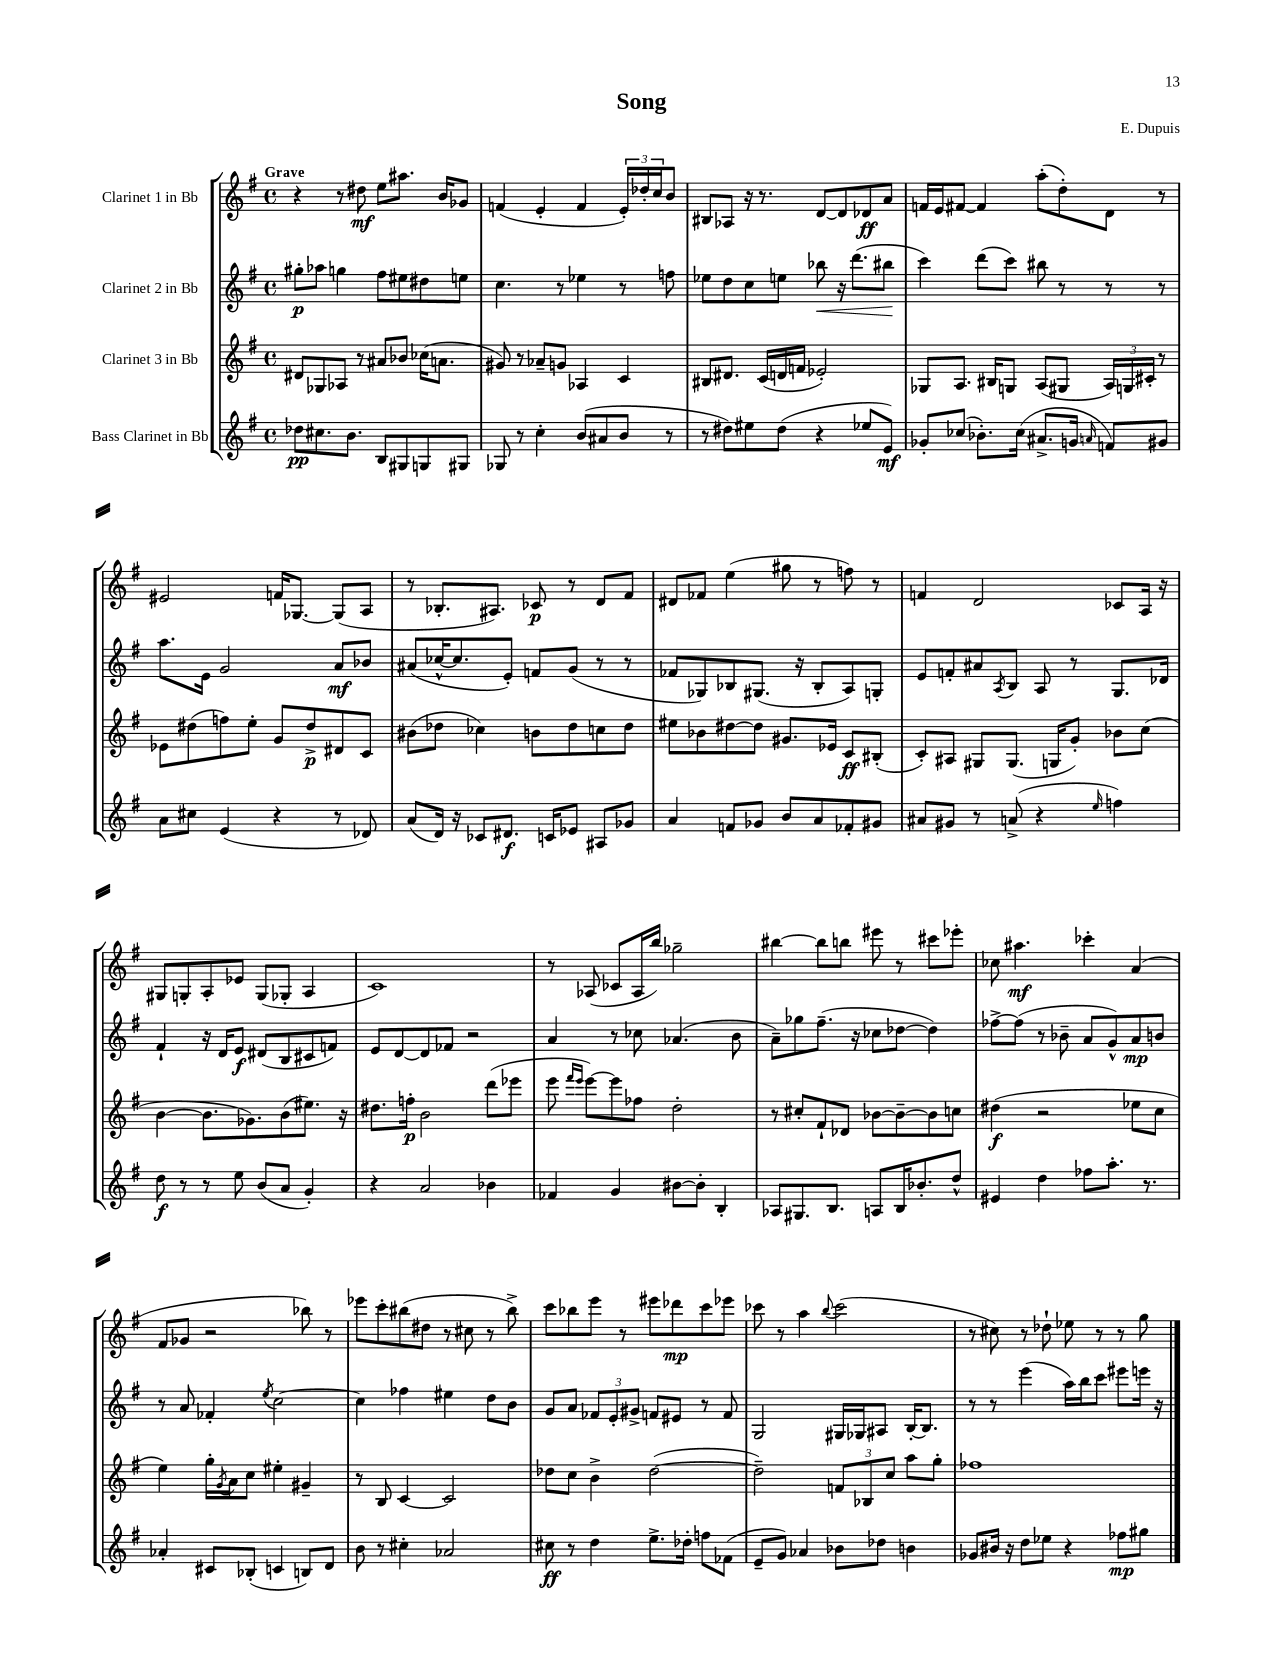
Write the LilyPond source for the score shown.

\header { title = "Song" composer = "E. Dupuis" }
<<
\new StaffGroup <<
\new Staff = "s0" \with { instrumentName = "Clarinet 1 in Bb" } {
    \clef treble \key g \major \defaultTimeSignature \time 4/4 \tempo "Grave"
    r4 r8 dis''8\mf e''8 ais''8. b'16 ges'8 |
    f'4( e'4-. f'4 \tuplet 3/2 { e'16-.) des''16-. c''16 } b'8 |
    bis8 aes8 r16 r8. d'8~ d'8 des'8\ff a'8 |
    f'16 e'16 fis'8~ fis'4 a''8-.( d''8-.) d'8 r8 |
    eis'2 f'16 ges8.~ ges8( a8 |
    r8 bes8.-. ais8.) ces'8\p r8 d'8 fis'8 |
    dis'8 fes'8 e''4( gis''8 r8 f''8) r8 |
    f'4 d'2 ces'8 a16 r16 |
    gis8 g8-. a8-. ees'8 g8( ges8-. a4 |
    c'1) |
    r8 aes8( ces'8 aes16 b''16) ges''2-- |
    bis''4~ bis''8 b''8 eis'''8 r8 cis'''8 ees'''8-. |
    ces''8 ais''4.\mf ces'''4-. a'4( |
    fis'8 ges'8 r2 bes''8) r8 |
    ees'''8 c'''8-. bis''8( dis''8 r8 cis''8 r8 bis''8->) |
    c'''8 bes''8 e'''8 r8 eis'''8 des'''8\mp c'''8 ees'''8 |
    ces'''8 r8 a''4 \appoggiatura { b''8 } ces'''2( |
    r8 cis''8) r8 des''8-! ees''8 r8 r8 g''8 \bar "|." |
}
\new Staff = "s1" \with { instrumentName = "Clarinet 2 in Bb" } {
    \clef treble \key g \major \defaultTimeSignature \time 4/4
    gis''8-.\p aes''8 g''4 fis''8 eis''8 dis''8 e''8 |
    c''4. r8 ees''4 r8 f''8 |
    ees''8 d''8 c''8 e''8 bes''8\< r16 d'''8.( bis''8\! |
    c'''4) d'''8( c'''8) bis''8 r8 r8 r8 |
    a''8. e'16 g'2 a'8\mf bes'8 |
    ais'8( ces''16~-^ ces''8. e'8-.) f'8 g'8( r8 r8 |
    fes'8 ges8) bes8 gis8.( r16 bes8-. a8) g8-. |
    e'8 f'8-. ais'8 \acciaccatura { a8 } b8 a8 r8 g8. des'16 |
    fis'4-! r16 d'16 e'8\f dis'8( b8 cis'8 f'8) |
    e'8 d'8~ d'8 fes'8 r2 |
    a'4 r8 ces''8 aes'4.( b'8 |
    a'8--) ges''8 fis''8.--( r16 ces''8 des''8~ des''4) |
    fes''8~-> fes''8( r8 bes'8-- a'8 g'8-^) a'8\mp b'8 |
    r8 a'8 fes'4-. \acciaccatura { e''8 } c''2~ |
    c''4 fes''4 eis''4 d''8 b'8 |
    g'8 a'8 \tuplet 3/2 { fes'8 e'8-. gis'8-> } f'8 eis'8 r8 f'8 |
    g2 gis16 ges16 ais8 b16~-. b8. |
    r8 r8 e'''4( a''16) b''16 c'''8 eis'''8 e'''16 r16 \bar "|." |
}
\new Staff = "s2" \with { instrumentName = "Clarinet 3 in Bb" } {
    \clef treble \key g \major \defaultTimeSignature \time 4/4
    dis'8 ges8 aes8 r8 ais'8 bes'8 ces''16( a'8. |
    gis'8) r8 aes'8-- g'8 aes4 c'4 |
    bis8 dis'8. c'16( d'16 f'16 ees'2-.) |
    ges8 a8. bis16 g8 a8( gis8 \tuplet 3/2 { a16) g16 cis'16-. } r8 |
    ees'8 dis''8( f''8) e''8-. g'8 dis''8->\p dis'8 c'8 |
    bis'8( des''8 ces''4) b'8 des''8 c''8 des''8 |
    eis''8 bes'8 dis''8~ dis''8 gis'8. ees'16 c'8\ff bis8-.( |
    c'8-.) ais8 gis8 gis8.( g16 g'8-.) bes'8 c''8( |
    b'4~ b'8. ges'8.) b'8( eis''8.) r16 |
    dis''8. f''16-.\p b'2 d'''8( ees'''8 |
    e'''8 \grace { fis'''16 e'''16 } e'''8~) e'''8 fes''8 d''2-. |
    r8 cis''8-. fis'8-! des'8 bes'8~ bes'8~-- bes'8 c''8 |
    dis''4\f( r2 ees''8 c''8 |
    e''4) g''16-. \acciaccatura { g'8 } a'16 c''8 eis''4-. gis'4-- |
    r8 b8 c'4~ c'2 |
    des''8 c''8 b'4-> des''2~( |
    des''2--) \tuplet 3/2 { f'8 bes8 c''8 } a''8 g''8-. |
    fes''1 \bar "|." |
}
\new Staff = "s3" \with { instrumentName = "Bass Clarinet in Bb" } {
    \clef treble \key g \major \defaultTimeSignature \time 4/4
    des''8\pp cis''8. b'8. b8 gis8 g8 gis8 |
    ges8 r8 c''4-. b'8( ais'8 b'8 r8 |
    r8 dis''8) eis''8 dis''8( r4 ees''8 e'8\mf) |
    ges'8-. ces''8( bes'8.-.) ces''16( ais'8.-> g'16 \grace { a'16 } f'8) gis'8 |
    a'8 cis''8 e'4( r4 r8 des'8) |
    a'8( d'16) r16 ces'8 dis'8.\f c'16 ees'8 ais8 ges'8 |
    a'4 f'8 ges'8 b'8 a'8 fes'8-. gis'8 |
    ais'8 gis'8 r8 a'8->( r4 \grace { e''16 } f''4) |
    d''8\f r8 r8 e''8 b'8( a'8 g'4-.) |
    r4 a'2 bes'4 |
    fes'4 g'4 bis'8~ bis'8-. b4-. |
    aes8 gis8. b8. a8 b16 bes'8.-. d''8-^ |
    eis'4 d''4 fes''8 a''8.-. r8. |
    aes'4-. cis'8 bes8-.( c'4 b8) d'8 |
    b'8 r8 cis''4-. aes'2 |
    cis''8\ff r8 d''4 e''8.-> des''16-. f''8 fes'8( |
    e'8-- g'8) aes'4 bes'8 des''8 b'4 |
    ges'8 bis'16 r16 d''8 ees''8 r4 fes''8\mp gis''8 \bar "|." |
}
>>
>>
\layout { \context { \Score \remove "Bar_number_engraver" } }
